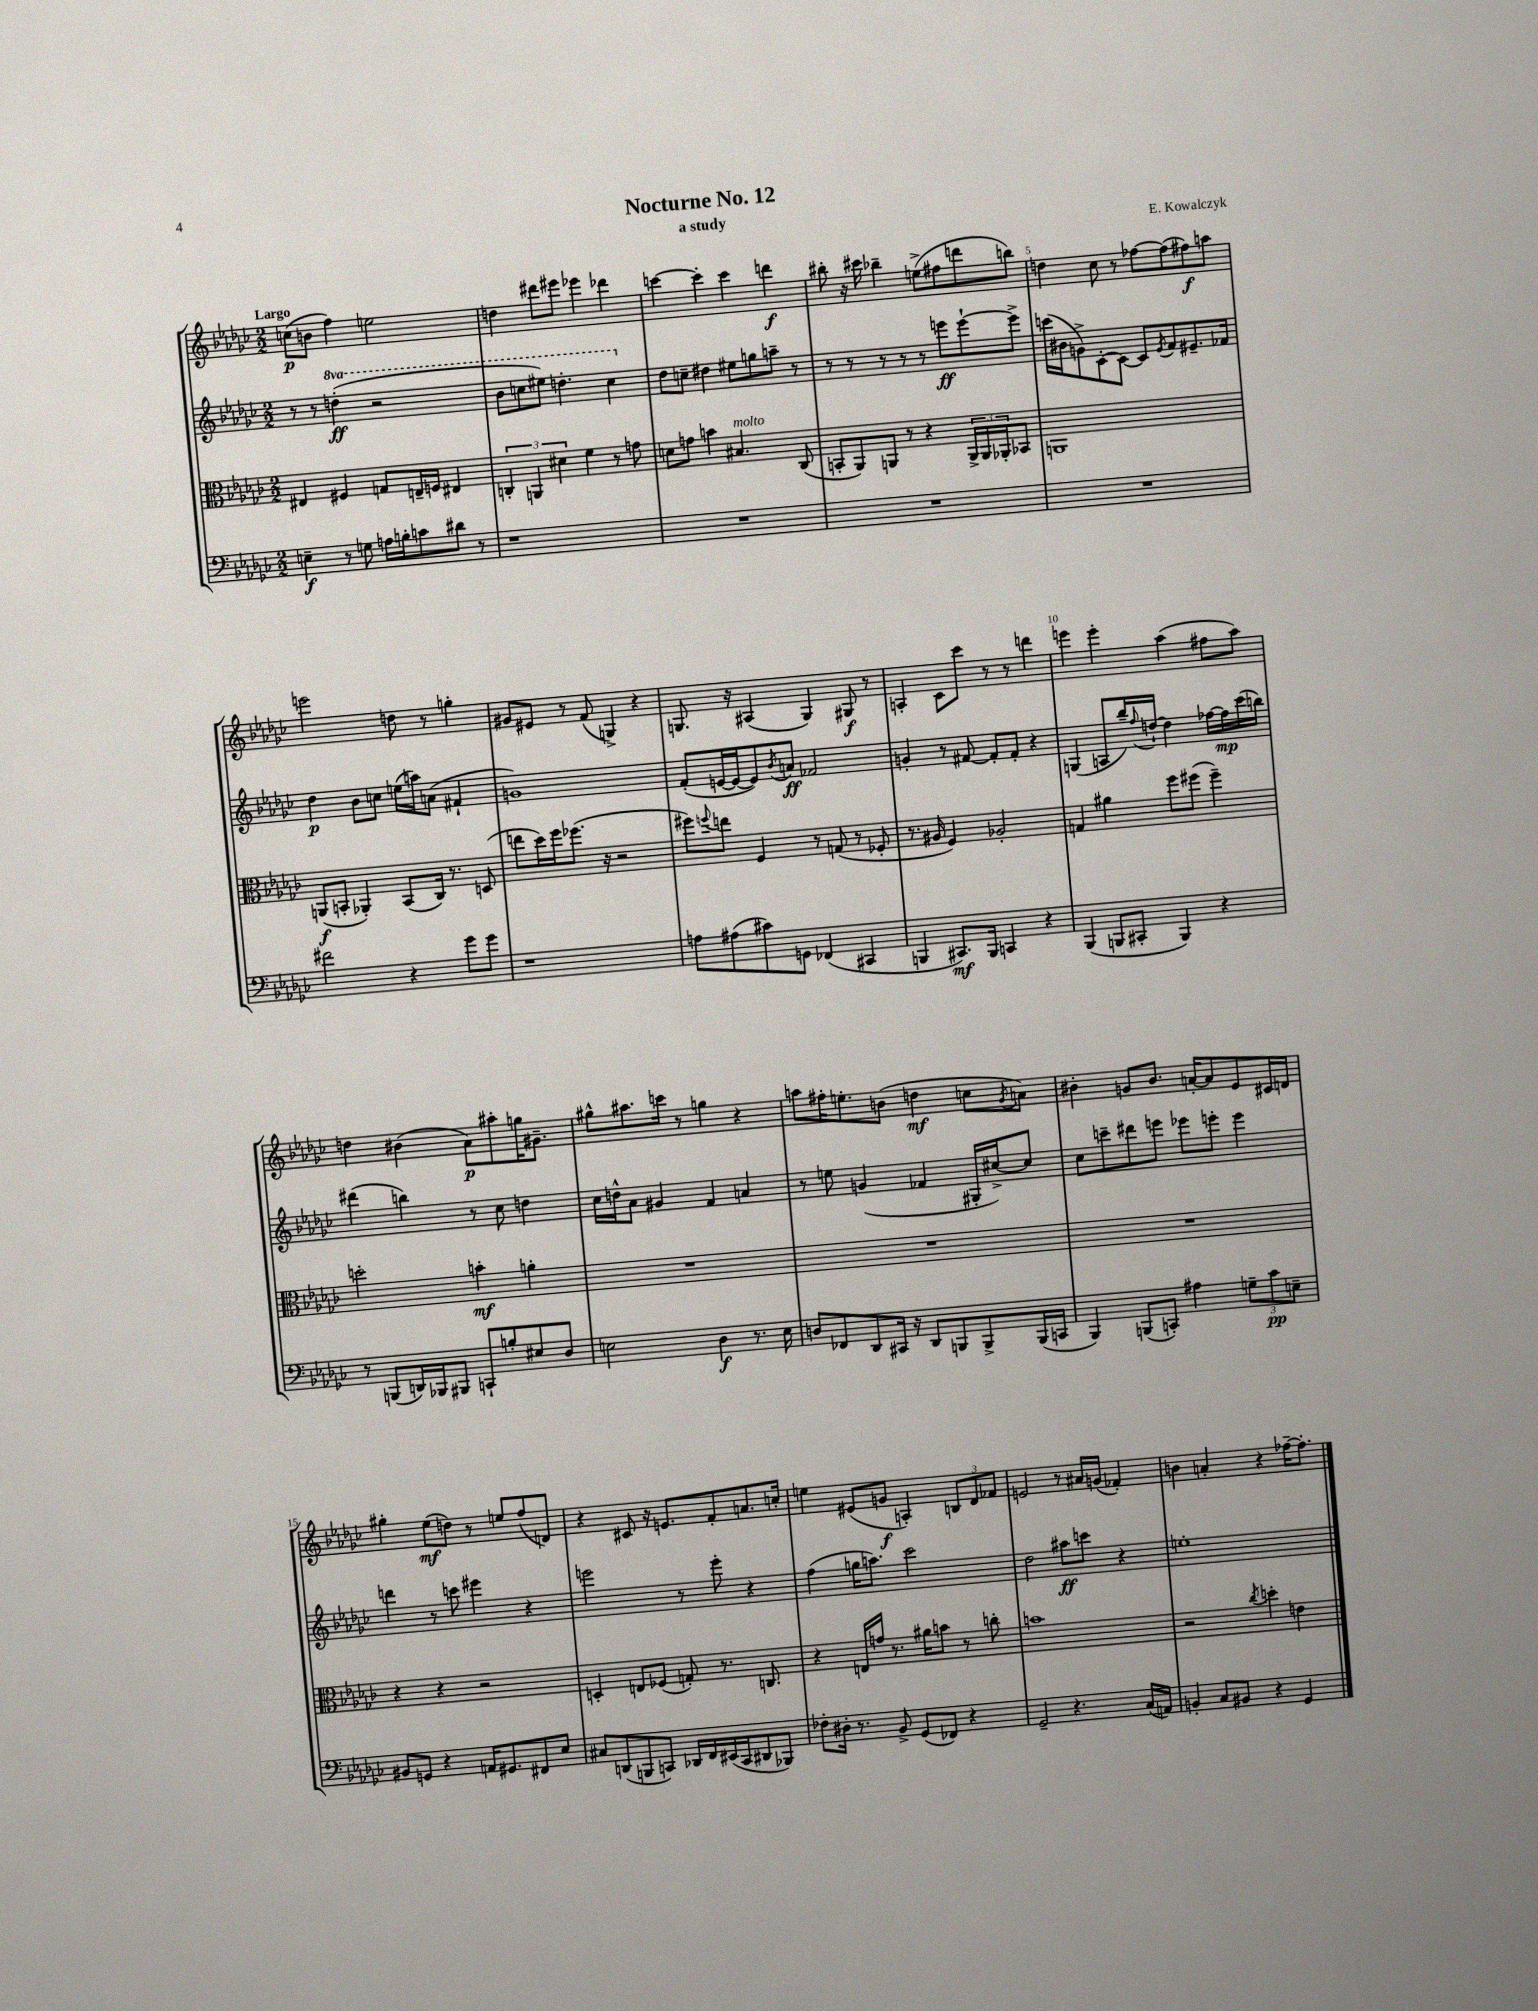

**kern	**kern	**kern	**kern
*staff4	*staff3	*staff2	*staff1
*clefF4	*clefC3	*clefG2	*clefG2
*k[b-e-a-d-g-c-]	*k[b-e-a-d-g-c-]	*k[b-e-a-d-g-c-]	*k[b-e-a-d-g-c-]
*M2/2	*M2/2	*M2/2	*M2/2
4E~	4E#	8r	(8cc
.	.	8r	8b
8r	4F#	(4ddd'	4ff)
8G	.	.	.
16A	8G	2r	2ee
16B'	.	.	.
8c	16E~	.	.
.	16F	.	.
8d#	4E#	.	.
8r	.	.	.
=	=	=	=
1r	6C'	8bb-	4dd
.	.	8ccc	.
.	6AA	.	.
.	.	8eee#)	8ddd#
.	6d#	.	.
.	.	4.ddd'	8eee#
.	4f	.	4eee-
.	8r	4ccc	4ddd-
.	8g	.	.
=	=	=	=
1r	8d	8dd-	[4ccc
.	8g	8cc~	.
.	4b	4dd#	4ccc']
.	4.B#	8ee#	4ccc
.	.	8gg	.
.	.	8aa~	4ddd
.	(8C-	8r	.
=	=	=	=
1r	8BB'	8r	8bb#'
.	8AA-)	8r	16r
.	.	.	16ccc#
.	8AA	8r	4bb-~
.	8r	8r	.
.	4r	8r	(8ee^
.	.	8eee	8ff#
.	24AA^	[8eee`	8ddd
.	24AA	.	.
.	24AA-'	.	.
.	8BB-	8eee^]	8bb)
=	=	=	=
1r	1AA	(16ccc	4dd
.	.	16b#	.
.	.	8g^)	.
.	.	[8c-'	8cc-
.	.	8c-_	8r
.	.	8c-]	[8ff-
.	.	8qe-	.
.	.	8f	(8ff-]
.	.	8.e#~	8ff#)
.	.	.	8aa
.	.	16f-	.
=	=	=	=
2f#	(8AA	4dd-	2eee
.	8BB'	.	.
.	4AA-')	8b-	.
.	.	8cc	.
4r	(8BB	(16ee	8dd
.	.	16aa)	.
.	16C-)	(8a	8r
.	8.r	.	.
8g-	.	4f#`	4gg'
8g-	(8D	.	.
=	=	=	=
1r	8ee	1g)	8g#
.	16dd-)	.	8e#
.	16ff	.	.
.	(8.ff-	.	8r
.	.	.	(8f
.	16r	.	.
.	2r	.	4G^)
.	.	.	4r
=	=	=	=
8A	8ff#)	(8f'	8.G
.	8qqff	.	.
(8A#	8ee	[16e	.
.	.	16e_	16r
8c#)	4F	8e])	(4A#
.	.	8qb-	.
8GG	.	8a	.
(4FF-	8r	2f-	4G)
.	(8G	.	.
4CC#	8r	.	8G#
.	8F-'	.	8r
=	=	=	=
4BBB	8.r	4g'	4A'
.	16A#	.	.
8.CC#)	4F)	8r	8c-
.	.	[8f#	8ccc-
16BBB	.	.	.
4CC	2A-'	8f#']	8r
.	.	8f#'	8r
4r	.	4r	4ddd
=	=	=	=
(4BBB-	4G	(4G	4eee
8BBB	4a#	8A	4eee'
8CC#'	.	16bb-~)	.
.	.	8qqff	.
.	.	[16dd`	.
4BBB)	8ff	4dd]	(4aa-
.	(8ff#	.	.
4r	4ff#~)	[16ff-	8ff#
.	.	16ff-]	.
.	.	(16ccc-	8aa-)
.	.	16bb)	.
=	=	=	=
8r	2dd'	(4ddd#	4dd
(8BBB	.	.	.
16DD)	.	4bb)	(4b#
16BBB-	.	.	.
8BBB#	.	.	.
8CC`	4b'	8r	8a-)
8B'	.	8cc-	8aa#'
8E#	4a'	4dd	16gg
.	.	.	8.g#~
8D-	.	.	.
=	=	=	=
2E	1r	16cc-	8gg#^^
.	.	16dd^^	.
.	.	8a-	8.aa#
.	.	4g#	.
.	.	.	16ccc
.	.	.	8r
4D-	.	4f	4gg
8.r	.	4a	4r
16E	.	.	.
=	=	=	=
8D	1r	8r	8aa
8FF-	.	8ee	16ff#'
.	.	.	8.ee'
8DD-	.	(4g	.
16CC#	.	.	(8b
16r	.	.	.
8DD-	.	4f-	4dd
8BBB	.	.	.
8BBB^	.	16G#'	8cc
.	.	[16cc#^)	.
.	.	.	8qg-
(16BBB	.	8cc#]	8a)
16CC	.	.	.
=	=	=	=
4BBB-)	1r	8cc-	4b#'
.	.	8ccc~	.
(8BBB	.	8ddd#	8g
8CC')	.	8eee	8.b#
4A#	.	8eee-	.
.	.	.	[16a'
.	.	8eee'	8a]
12G~	.	4eee	8e-
12c-	.	.	.
.	.	.	16c#
12E~	.	.	.
.	.	.	16d
=	=	=	=
8BB#	4r	4ddd	4gg#'
8GG	.	.	.
4r	4r	8r	(8ee-
.	.	8ccc	8dd)
16AA	2r	4eee#	8r
8.GG#	.	.	.
.	.	.	8ee
8FF#	.	4r	(8ff
8E-	.	.	8d)
=	=	=	=
8C#	4D'	2eee	4r
(8DD	.	.	.
8BBB	8E	.	8c#
8CC)	(8F-	.	16r
.	.	.	8.e
16DD-	8G')	8r	.
16FF	.	.	.
(16EE#	8.r	8eee'	8f'
16CC	.	.	.
8DD#	.	4r	8.a
.	8.C	.	.
8BBB-)	.	.	.
.	.	.	16cc'
=	=	=	=
8F-'	4r	(4ff	4ee
16D#'	.	.	.
8.r	.	.	.
.	16E	16gg	(8e#
.	16g	8.aa)	.
8BB-^	8.r	.	8g
(8GG-	.	2ccc-	4A')
.	16a#	.	.
8FF-)	8b	.	.
4r	8r	.	12B
.	.	.	12d-
.	8cc'	.	.
.	.	.	12f-
=	=	=	=
2GG-~	1b	2dd-	2e
4.r	.	8aa#	8r
.	.	8ccc	16a#
.	.	.	(16g
.	.	4r	4f-')
(16C-	.	.	.
16AA)	.	.	.
=	=	=	=
4BB'	2r	1ee'	4b
8C-	.	.	4a'
8BB#	.	.	.
.	8qcc-	.	.
4r	4dd'	.	4r
4GG-	4e	.	[16ff-~
.	.	.	8.ff-']
==	==	==	==
*-	*-	*-	*-
